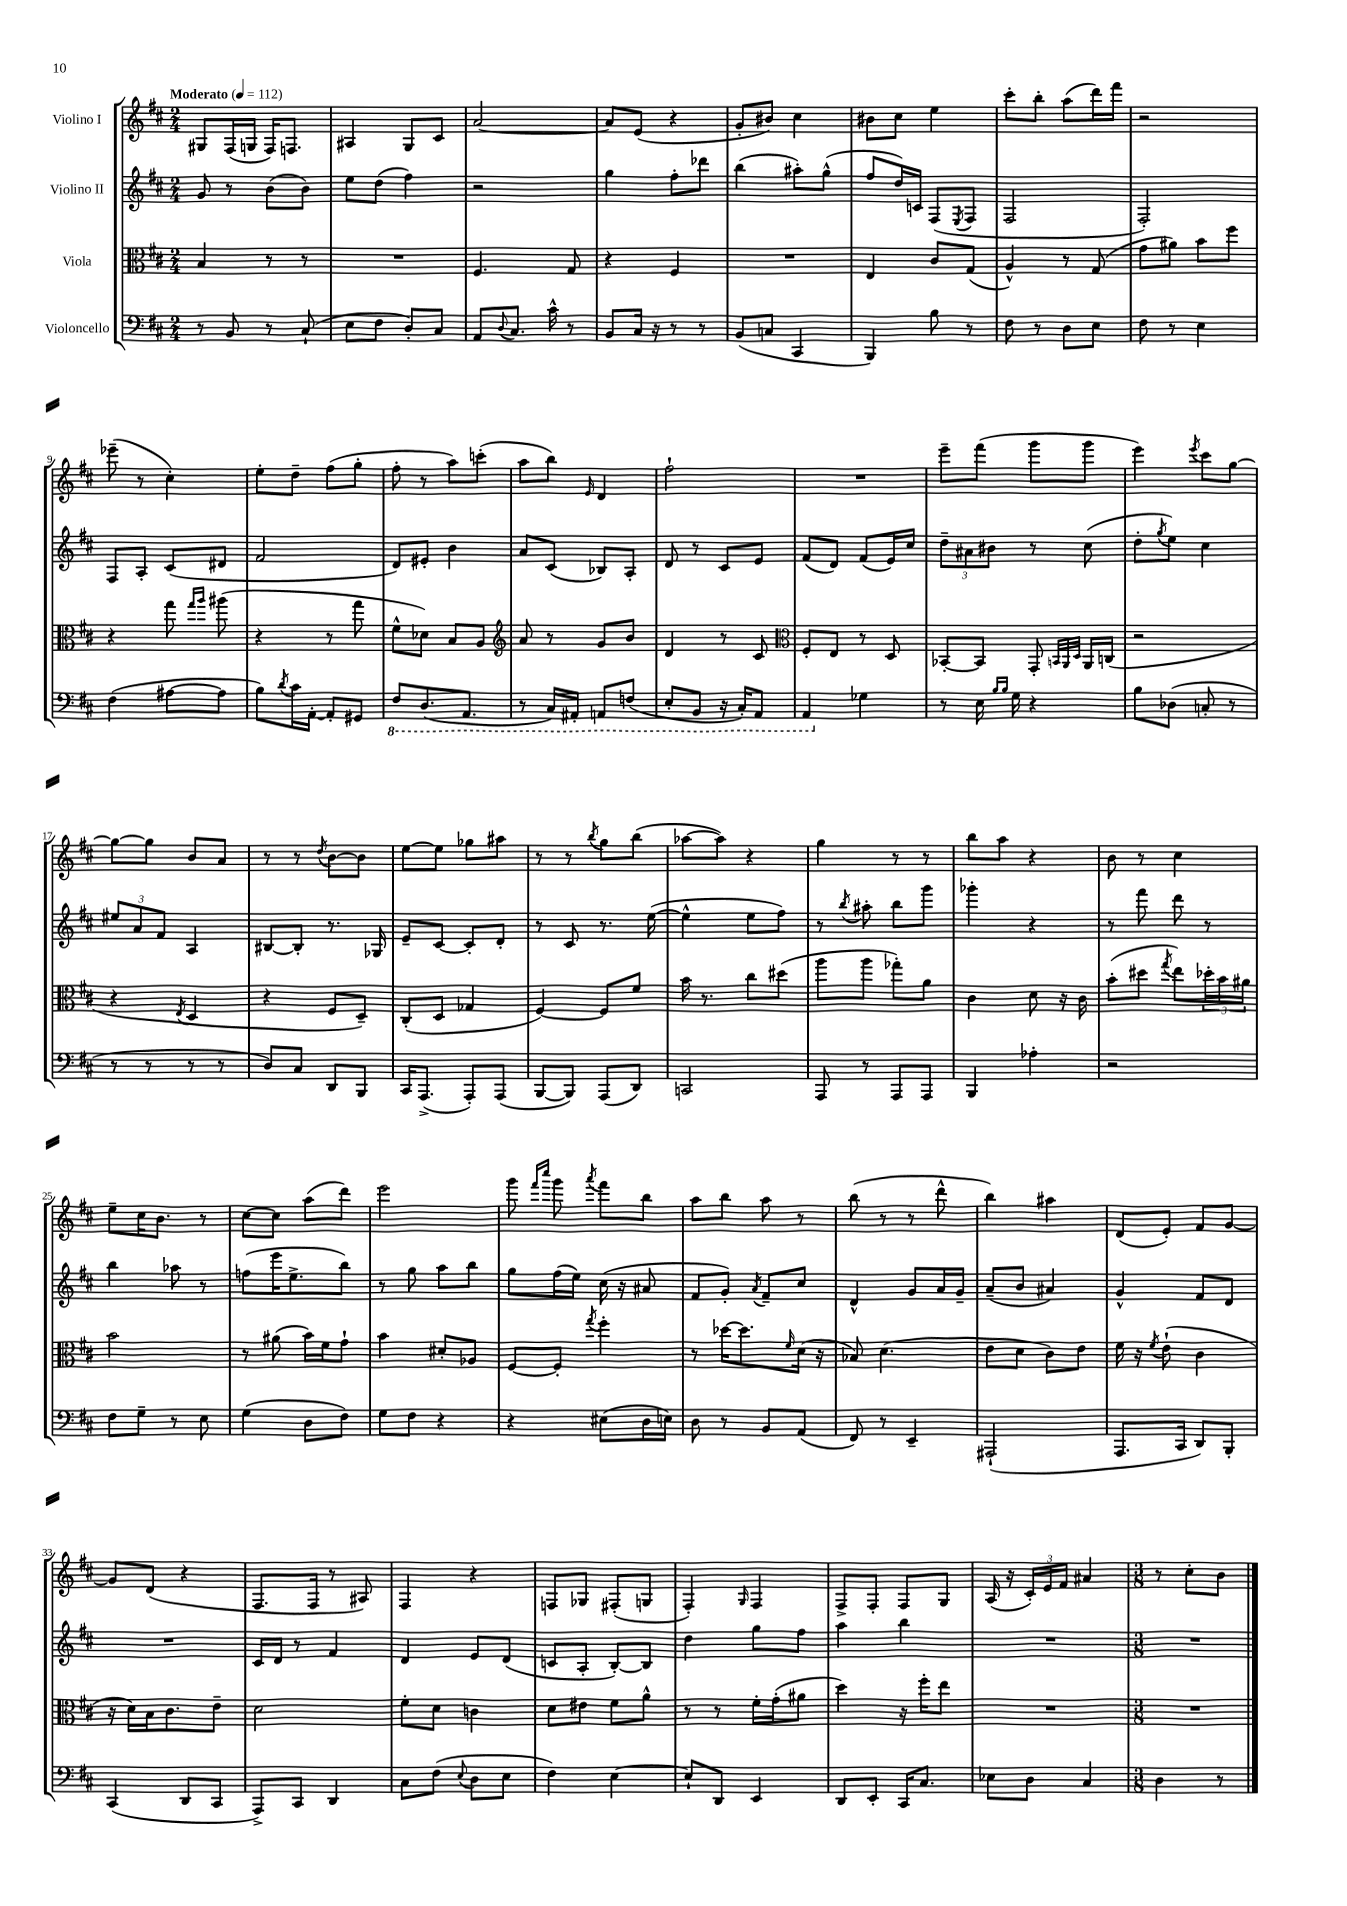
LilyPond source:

<<
\new StaffGroup <<
\new Staff = "s0" \with { instrumentName = "Violino I" } {
    \clef treble \key d \major \numericTimeSignature \time 2/4 \tempo "Moderato" 4 = 112
    gis8 fis16( g16 fis16) f8. |
    ais4 g8 cis'8 |
    a'2~ |
    a'8 e'8( r4 |
    g'8-. bis'8) cis''4 |
    bis'8 cis''8 e''4 |
    cis'''8-. b''8-. a''8( d'''16) fis'''16 |
    r2 |
    ees'''8--( r8 cis''4-.) |
    e''8-. d''8-- fis''8( g''8-. |
    fis''8-. r8 a''8) c'''8-.( |
    a''8 b''8) \grace { e'16 } d'4 |
    fis''2-! |
    R2 |
    e'''8-- fis'''8( g'''8 g'''8 |
    e'''4) \acciaccatura { e'''8 } cis'''8 g''8~ |
    g''8~ g''8 b'8 a'8 |
    r8 r8 \acciaccatura { d''8 } b'8~ b'8 |
    e''8~ e''8 ges''8 ais''8 |
    r8 r8 \acciaccatura { b''8 } g''8 b''8( |
    aes''8~ aes''8) r4 |
    g''4 r8 r8 |
    b''8 a''8 r4 |
    b'8 r8 cis''4 |
    e''8-- cis''16 b'8. r8 |
    cis''8~ cis''8 a''8( d'''8) |
    e'''2 |
    g'''8 \grace { fis'''16 cis''''16 } g'''8 \acciaccatura { a'''8 } fis'''8 b''8 |
    a''8 b''8 a''8 r8 |
    b''8( r8 r8 d'''8-^ |
    b''4) ais''4 |
    d'8( e'8-.) fis'8 g'8~ |
    g'8 d'8( r4 |
    fis8. fis16 r8 ais8) |
    fis4 r4 |
    f8 ges8 fis8-.( g8 |
    fis4-.) \grace { g16 } fis4 |
    fis8-> fis8-. fis8 g8 |
    a16( r16 \tuplet 3/2 { cis'16-.) e'16 fis'16 } ais'4 |
    \numericTimeSignature \time 3/8 r8 cis''8-. b'8 \bar "|." |
}
\new Staff = "s1" \with { instrumentName = "Violino II" } {
    \clef treble \key d \major \numericTimeSignature \time 2/4
    g'8 r8 b'8( b'8) |
    e''8 d''8( fis''4) |
    r2 |
    g''4 fis''8-. des'''8 |
    b''4( ais''8-.) g''8-^( |
    fis''8 d''16) c'16 fis8( \acciaccatura { e8 } fis8 |
    fis2 |
    fis2-.) |
    fis8 a8-. cis'8( dis'8 |
    fis'2 |
    d'8) eis'8-. b'4 |
    a'8 cis'8( bes8) a8-. |
    d'8 r8 cis'8 e'8 |
    fis'8( d'8) fis'8( e'16) cis''16 |
    \tuplet 3/2 { d''8-- ais'8 bis'8 } r8 cis''8( |
    d''8-. \acciaccatura { g''8 } e''8) cis''4 |
    \tuplet 3/2 { eis''8 a'8 fis'8 } a4 |
    bis8~ bis8-. r8. ges16 |
    e'8-- cis'8~ cis'8-. d'8-. |
    r8 cis'8 r8. e''16~( |
    e''4-^ e''8 fis''8) |
    r8 \acciaccatura { b''8 } ais''8-. b''8 g'''8 |
    ges'''4-. r4 |
    r8 fis'''8 d'''8 r8 |
    b''4 aes''8 r8 |
    f''8( e'''16 e''8.-> b''8) |
    r8 g''8 a''8 b''8 |
    g''8 fis''16( e''16) cis''16( r16 ais'8 |
    fis'8 g'8-.) \acciaccatura { a'8 } fis'8-- cis''8 |
    d'4-^ g'8 a'16 g'16-- |
    a'8--( b'8 ais'4) |
    g'4-^ fis'8 d'8 |
    R2 |
    cis'16 d'16 r8 fis'4 |
    d'4 e'8 d'8( |
    c'8 a8-. b8~-.) b8 |
    d''4 g''8 fis''8 |
    a''4 b''4 |
    R2 |
    \numericTimeSignature \time 3/8 R4. \bar "|." |
}
\new Staff = "s2" \with { instrumentName = "Viola" } {
    \clef alto \key d \major \numericTimeSignature \time 2/4
    b4 r8 r8 |
    R2 |
    fis4. g8 |
    r4 fis4 |
    R2 |
    e4 cis'8 g8( |
    a4-^) r8 g8( |
    g'8 ais'8) b'8 fis''8 |
    r4 g''8 \grace { g''16 a''16 } ais''8( |
    r4 r8 g''8 |
    fis'8-^ des'8) b8 a8 |
    \clef treble a'8 r8 g'8 b'8 |
    d'4 r8 cis'8 |
    \clef alto fis8-. e8 r8 d8 |
    bes,8~-. bes,8 g,8-. \grace { b,32 a,32 d32 } a,16 c16( |
    r2 |
    r4 \acciaccatura { e8 } d4 |
    r4 fis8 d8--) |
    cis8-.( d8 ges4 |
    fis4~) fis8 fis'8 |
    b'16 r8. cis''8 dis''8( |
    a''8 a''8 ges''8-.) a'8 |
    cis'4 d'8 r16 cis'16 |
    b'8-.( dis''8 \acciaccatura { g''8 } e''8) \tuplet 3/2 { des''16-. b'16 ais'16 } |
    b'2 |
    r8 ais'8( b'16) fis'16 g'8-! |
    b'4 dis'8-. aes8 |
    fis8~ fis8-. \acciaccatura { g''8 } fis''4-. |
    r8 des''16~ des''8. \grace { fis'16 } d'16( r16 |
    bes8) d'4.( |
    e'8 d'8 cis'8) e'8 |
    fis'16 r16 \acciaccatura { fis'8 } e'8-!( cis'4 |
    r16 d'16) b16 cis'8. e'8-- |
    d'2 |
    fis'8-. d'8 c'4 |
    d'8 eis'8 fis'8 a'8-^ |
    r8 r8 fis'16-. g'16-.( ais'8 |
    d''4) r16 fis''16-. e''8 |
    R2 |
    \numericTimeSignature \time 3/8 R4. \bar "|." |
}
\new Staff = "s3" \with { instrumentName = "Violoncello" } {
    \clef bass \key d \major \numericTimeSignature \time 2/4
    r8 b,8 r8 cis8-!( |
    e8 fis8 d8-.) cis8 |
    a,8 \appoggiatura { d8 } cis8. cis'16-^ r8 |
    b,8 cis16 r16 r8 r8 |
    b,8( c8 cis,4 |
    b,,4) b8 r8 |
    fis8 r8 d8 e8 |
    fis8 r8 e4 |
    fis4( ais8~ ais8 |
    b8) \acciaccatura { d'8 } cis'16 a,16~-. a,8-. gis,8 |
    \ottava #-1 fis,8 d,8.( a,,8. |
    r8 cis,16) ais,,16-. a,,8 f,8( |
    e,8-. b,,8 r16 cis,16-.) a,,8 |
    a,,4 \ottava #0 ges4 |
    r8 e16 \grace { b16 b16 } g16 r4 |
    b8 des8( c8-. r8 |
    r8 r8 r8 r8 |
    d8) cis8 d,8 b,,8 |
    cis,16 a,,8.->( a,,8-.) a,,8( |
    b,,8~ b,,8) a,,8( d,8) |
    c,2 |
    a,,8 r8 a,,8 a,,8 |
    b,,4 aes4-. |
    r2 |
    fis8 g8-- r8 e8 |
    g4( d8 fis8) |
    g8 fis8 r4 |
    r4 eis8( d16 e16) |
    d8 r8 b,8 a,8( |
    fis,8) r8 e,4-- |
    ais,,2-!( |
    a,,8. cis,16 d,8) b,,8-. |
    cis,4( d,8 cis,8 |
    a,,8->) cis,8 d,4 |
    cis8 fis8( \appoggiatura { e8 } d8 e8 |
    fis4) e4~ |
    e8-! d,8 e,4 |
    d,8 e,8-. cis,16 cis8. |
    ees8 d8 cis4 |
    \numericTimeSignature \time 3/8 d4 r8 \bar "|." |
}
>>
>>
